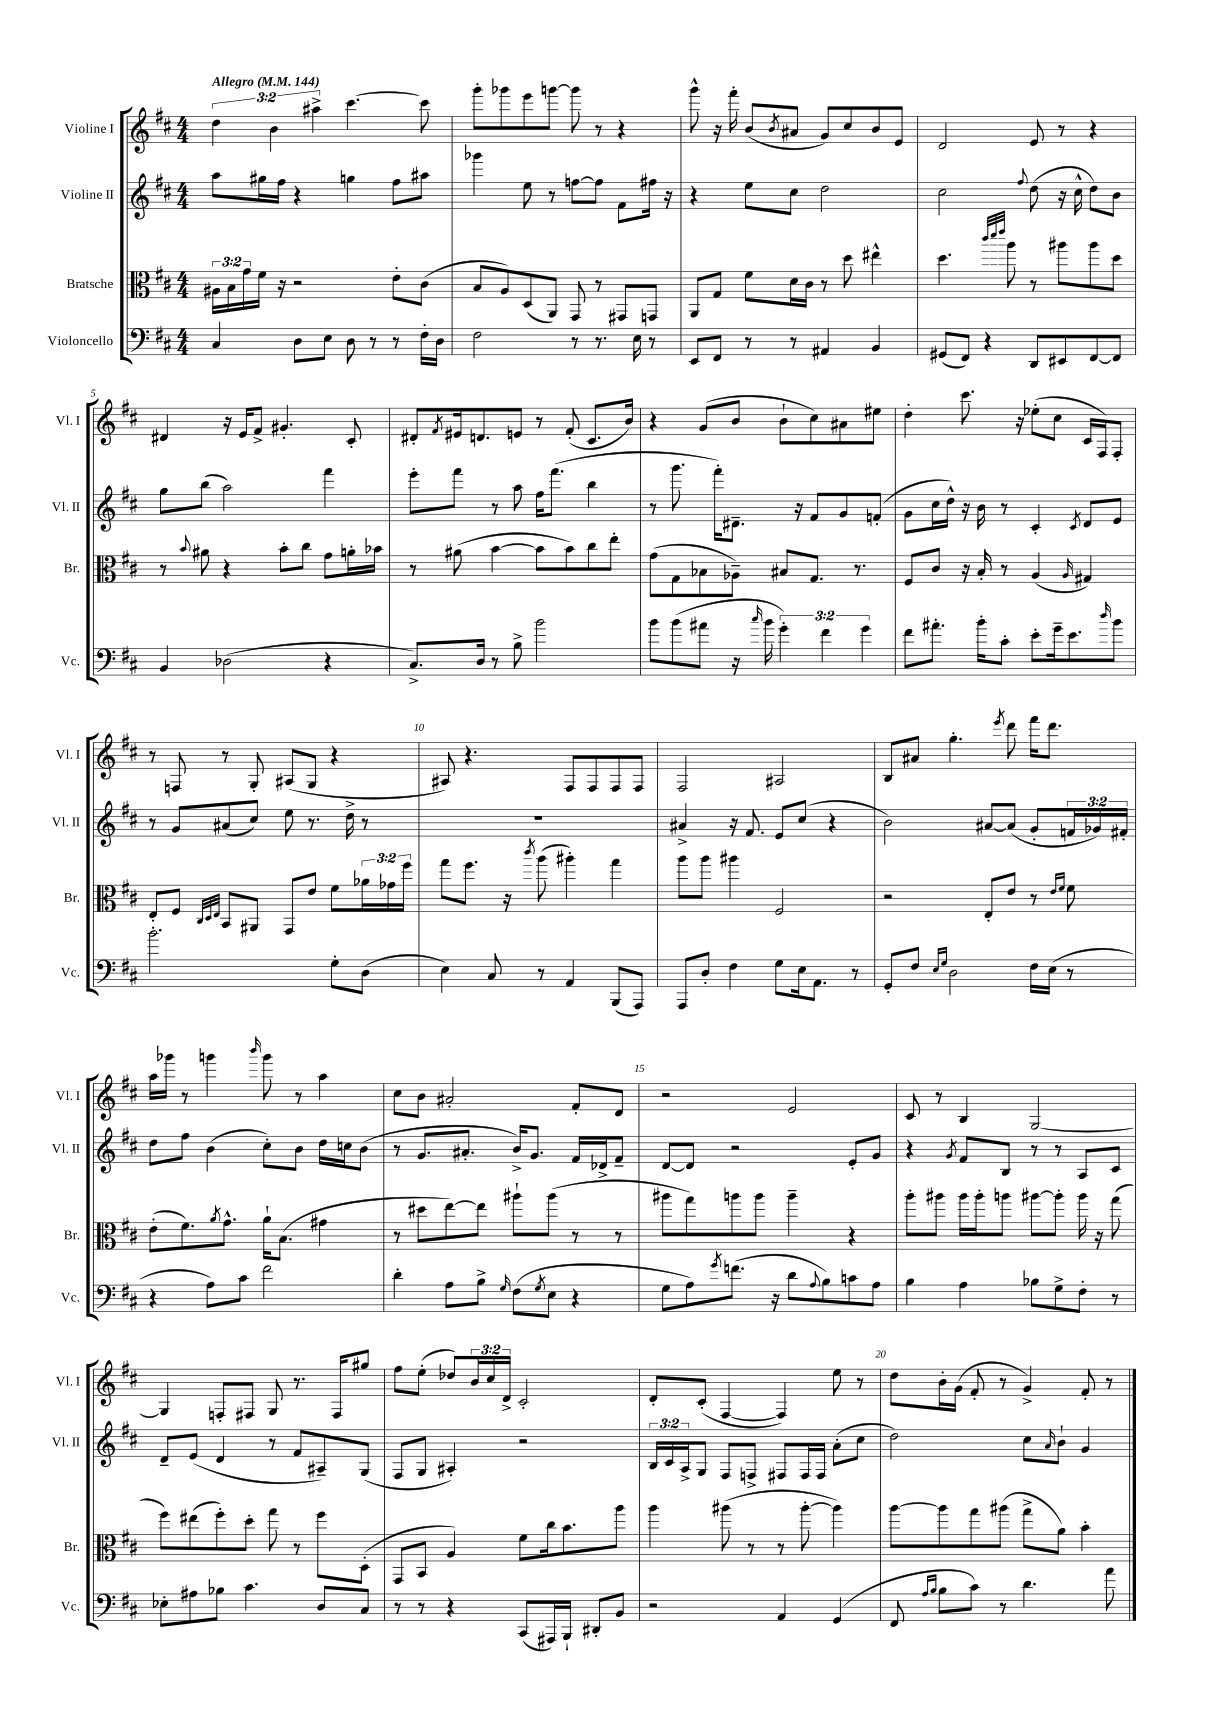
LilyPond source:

<<
\new StaffGroup <<
\new Staff = "s0" \with { instrumentName = "Violine I" shortInstrumentName = "Vl. I" } {
    \clef treble \key d \major \numericTimeSignature \time 4/4 \override Staff.TupletNumber.text = #tuplet-number::calc-fraction-text \tempo "Allegro" 4 = 144
    \tuplet 3/2 { d''4 b'4 ais''4-> } cis'''4.~ cis'''8 |
    g'''8-. ges'''8 e'''8 g'''8~ g'''8 r8 r4 |
    g'''8-^ r16 fis'''16-. b'8( \acciaccatura { b'8 } ais'8 g'8) cis''8 b'8 e'8 |
    d'2 e'8 r8 r4 |
    dis'4 r16 e'16 fis'8-> gis'4.-. cis'8-. |
    dis'8-. \acciaccatura { fis'8 } eis'16 d'8. e'8 r8 fis'8-.( cis'8. b'16) |
    r4 g'8( b'8 b'8-! cis''8) ais'8 eis''8 |
    d''4-. cis'''8. r16 ees''8-.( cis''8 cis'16 fis16) fis8-. |
    r8 f8 r8 g8-. ais8( g8 r4 |
    ais8) r4. fis8 fis8 fis8 fis8 |
    fis2 ais2 |
    b8 ais'8 g''4.-. \acciaccatura { e'''8 } d'''8 fis'''16 d'''8. |
    a''16 ges'''16 r8 g'''4 \grace { b'''16 } g'''8 r8 a''4 |
    cis''8 b'8 ais'2-. fis'8-. d'8 |
    r2 e'2 |
    cis'8 r8 b4 g2~ |
    g4 f8-. fis8 g8 r8. fis16 gis''8 |
    fis''8 e''8-.( des''8) \tuplet 3/2 { b'16 cis''16 d'16-> } cis'2-. |
    d'8-. cis'8-.( fis4~ fis4) e''8 r8 |
    d''8 b'16-. g'16( fis'8-. r8 g'4->) fis'8-. r8 \bar "|." |
}
\new Staff = "s1" \with { instrumentName = "Violine II" shortInstrumentName = "Vl. II" } {
    \clef treble \key d \major \numericTimeSignature \time 4/4 \override Staff.TupletNumber.text = #tuplet-number::calc-fraction-text
    a''8 gis''16 fis''16 r4 g''4 fis''8 ais''8 |
    ges'''4 e''8 r8 f''8~ f''8 fis'8 fis''16 r16 |
    r4 e''8 cis''8 d''2 |
    cis''2 \appoggiatura { fis''8 } d''8( r16 cis''16-^ d''8) b'8 |
    g''8 b''8( a''2) fis'''4 |
    e'''8-. fis'''8 r8 a''8 fis''16 fis'''8.( b''4 |
    r8 g'''8. fis'''16-.) dis'8.-- r16 fis'8 g'8 f'8-.( |
    g'8 cis''16 d''16-^) r16 b'16 r8 cis'4-. \acciaccatura { cis'8 } d'8 e'8 |
    r8 g'8 ais'8( cis''8) e''8 r8. d''16-> r8 |
    R1 |
    ais'4-> r16 fis'8. e'8 cis''8( r4 |
    b'2) ais'8~ ais'8( g'8-. \tuplet 3/2 { f'16 ges'16) fis'16-. } |
    d''8 fis''8 b'4( cis''8-.) b'8 d''16 c''16 b'8( |
    r8 g'8. ais'8.-. b'16->) g'8. fis'16 des'16-> fis'8-- |
    d'8~ d'8 r2 e'8-. g'8 |
    r4 \acciaccatura { g'8 } fis'8 b8 r8 r8 a8 cis'8 |
    d'8-- e'8( d'4 r8 fis'8 ais8--) g8( |
    fis8 g8 ais4-.) r2 |
    \tuplet 3/2 { b16 cis'16 a16-> } g8 fis8 f8-> fis8 fis16 fis16 a'8-.( cis''8 |
    d''2) cis''8 \grace { a'16 } b'8-! g'4 \bar "|." |
}
\new Staff = "s2" \with { instrumentName = "Bratsche" shortInstrumentName = "Br." } {
    \clef alto \key d \major \numericTimeSignature \time 4/4 \override Staff.TupletNumber.text = #tuplet-number::calc-fraction-text
    \tuplet 3/2 { ais16 b16 g'16 } fis'16 r16 r2 e'8-. cis'8( |
    b8 a8) d8( a,8) g,8 r8 gis,8 g,8 |
    a,8 g8 fis'8 d'16 cis'16 r8 d''8 eis''4-^ |
    d''4. \grace { cis'''32 d'''32 e'''32 } a''8 r8 ais''8 ais''8 d''8 |
    r8 \appoggiatura { b'8 } ais'8 r4 b'8-. cis''8 g'8 a'16-. bes'16 |
    r8 ais'8( b'4~ b'8 b'8) cis''8 e''8-. |
    g'8( g8 bes8 aes8--) bis8 g8. r8. |
    fis8 cis'8 r16 b16-. r8 a4( \grace { a16 } gis4) |
    e8-. fis8 \grace { cis32 d32 e32 } b,8 ais,8 g,8 e'8 fis'8 \tuplet 3/2 { aes'16 ges'16 fis''16 } |
    g''8 fis''8. r16 \acciaccatura { cis'''8 } a''8( ais''4-.) g''4 |
    a''8 a''8 ais''4 fis2 |
    r2 e8-. e'8 r8 \grace { e'16 fis'16 } fis'8 |
    e'8-.( fis'8.) \acciaccatura { a'8 } g'8.-^ a'16-! b8.( gis'4 |
    r8 dis''8 e''8~) e''8 ais''8-! ais''8( r8 r8 |
    ais''8 g''8) a''8 a''8 a''4-- r4 |
    a''8-. ais''8 ais''16 ais''16-. a''8 ais''8~ ais''8-. ais''16 r16 g''8( |
    fis''8) eis''8( fis''8-.) d''8-. g''8 r8 fis''8 d8-.( |
    g,8 b,8 a4) fis'8 cis''16 b'8. a''8 |
    a''4 ais''8( r8 r8 ais''8~-. ais''4) |
    a''8~ a''8 g''8 ais''8( g''8-> a'8) b'4-. \bar "|." |
}
\new Staff = "s3" \with { instrumentName = "Violoncello" shortInstrumentName = "Vc." } {
    \clef bass \key d \major \numericTimeSignature \time 4/4 \override Staff.TupletNumber.text = #tuplet-number::calc-fraction-text
    cis4 d8 e8 d8 r8 r8 fis16-. d16 |
    fis2 r8 r8. e16 r8 |
    e,8 fis,8 r8 r8 ais,4 b,4 |
    gis,8( fis,8) r4 d,8 eis,8 fis,8~ fis,8 |
    b,4 des2( r4 |
    cis8.->) d16 r8 b8-> b'2 |
    b'8 b'8( ais'8 r16 \grace { cis''16 } b'16 \tuplet 3/2 { g'4-.) fis'4 g'4 } |
    fis'8 ais'8.-. b'16-. cis'8-. e'8-. g'16-- e'8. \grace { d''16 } b'8 |
    b'2.-. g8-. d8( |
    e4) cis8 r8 a,4 b,,8( a,,8) |
    a,,8 d8-. fis4 g8 e16 a,8. r8 |
    g,8-. fis8 \grace { e16 g16 } d2 fis16 e16( r8 |
    r4 a8) cis'8 fis'2 |
    d'4-. a8 b8-> \grace { g16 } fis8( \acciaccatura { g8 } e8 r4 |
    g8 a8) \acciaccatura { g'8 } f'8.( r16 d'8 \appoggiatura { a8 } b8) c'8 a8 |
    b4 a4 bes8 g8-> fis8-. r8 |
    ees8-. ais8 bes8 cis'4. d8 cis8 |
    r8 r8 r4 cis,8( ais,,16) b,,16-! dis,8-. b,8 |
    r2 a,4 g,4( |
    fis,8 \grace { a16 b16 } b8 cis'8) r8 d'4. a'8 \bar "|." |
}
>>
>>
\layout { \context { \Score \override BarNumber.break-visibility = ##(#f #t #t) barNumberVisibility = #(every-nth-bar-number-visible 5) } }
